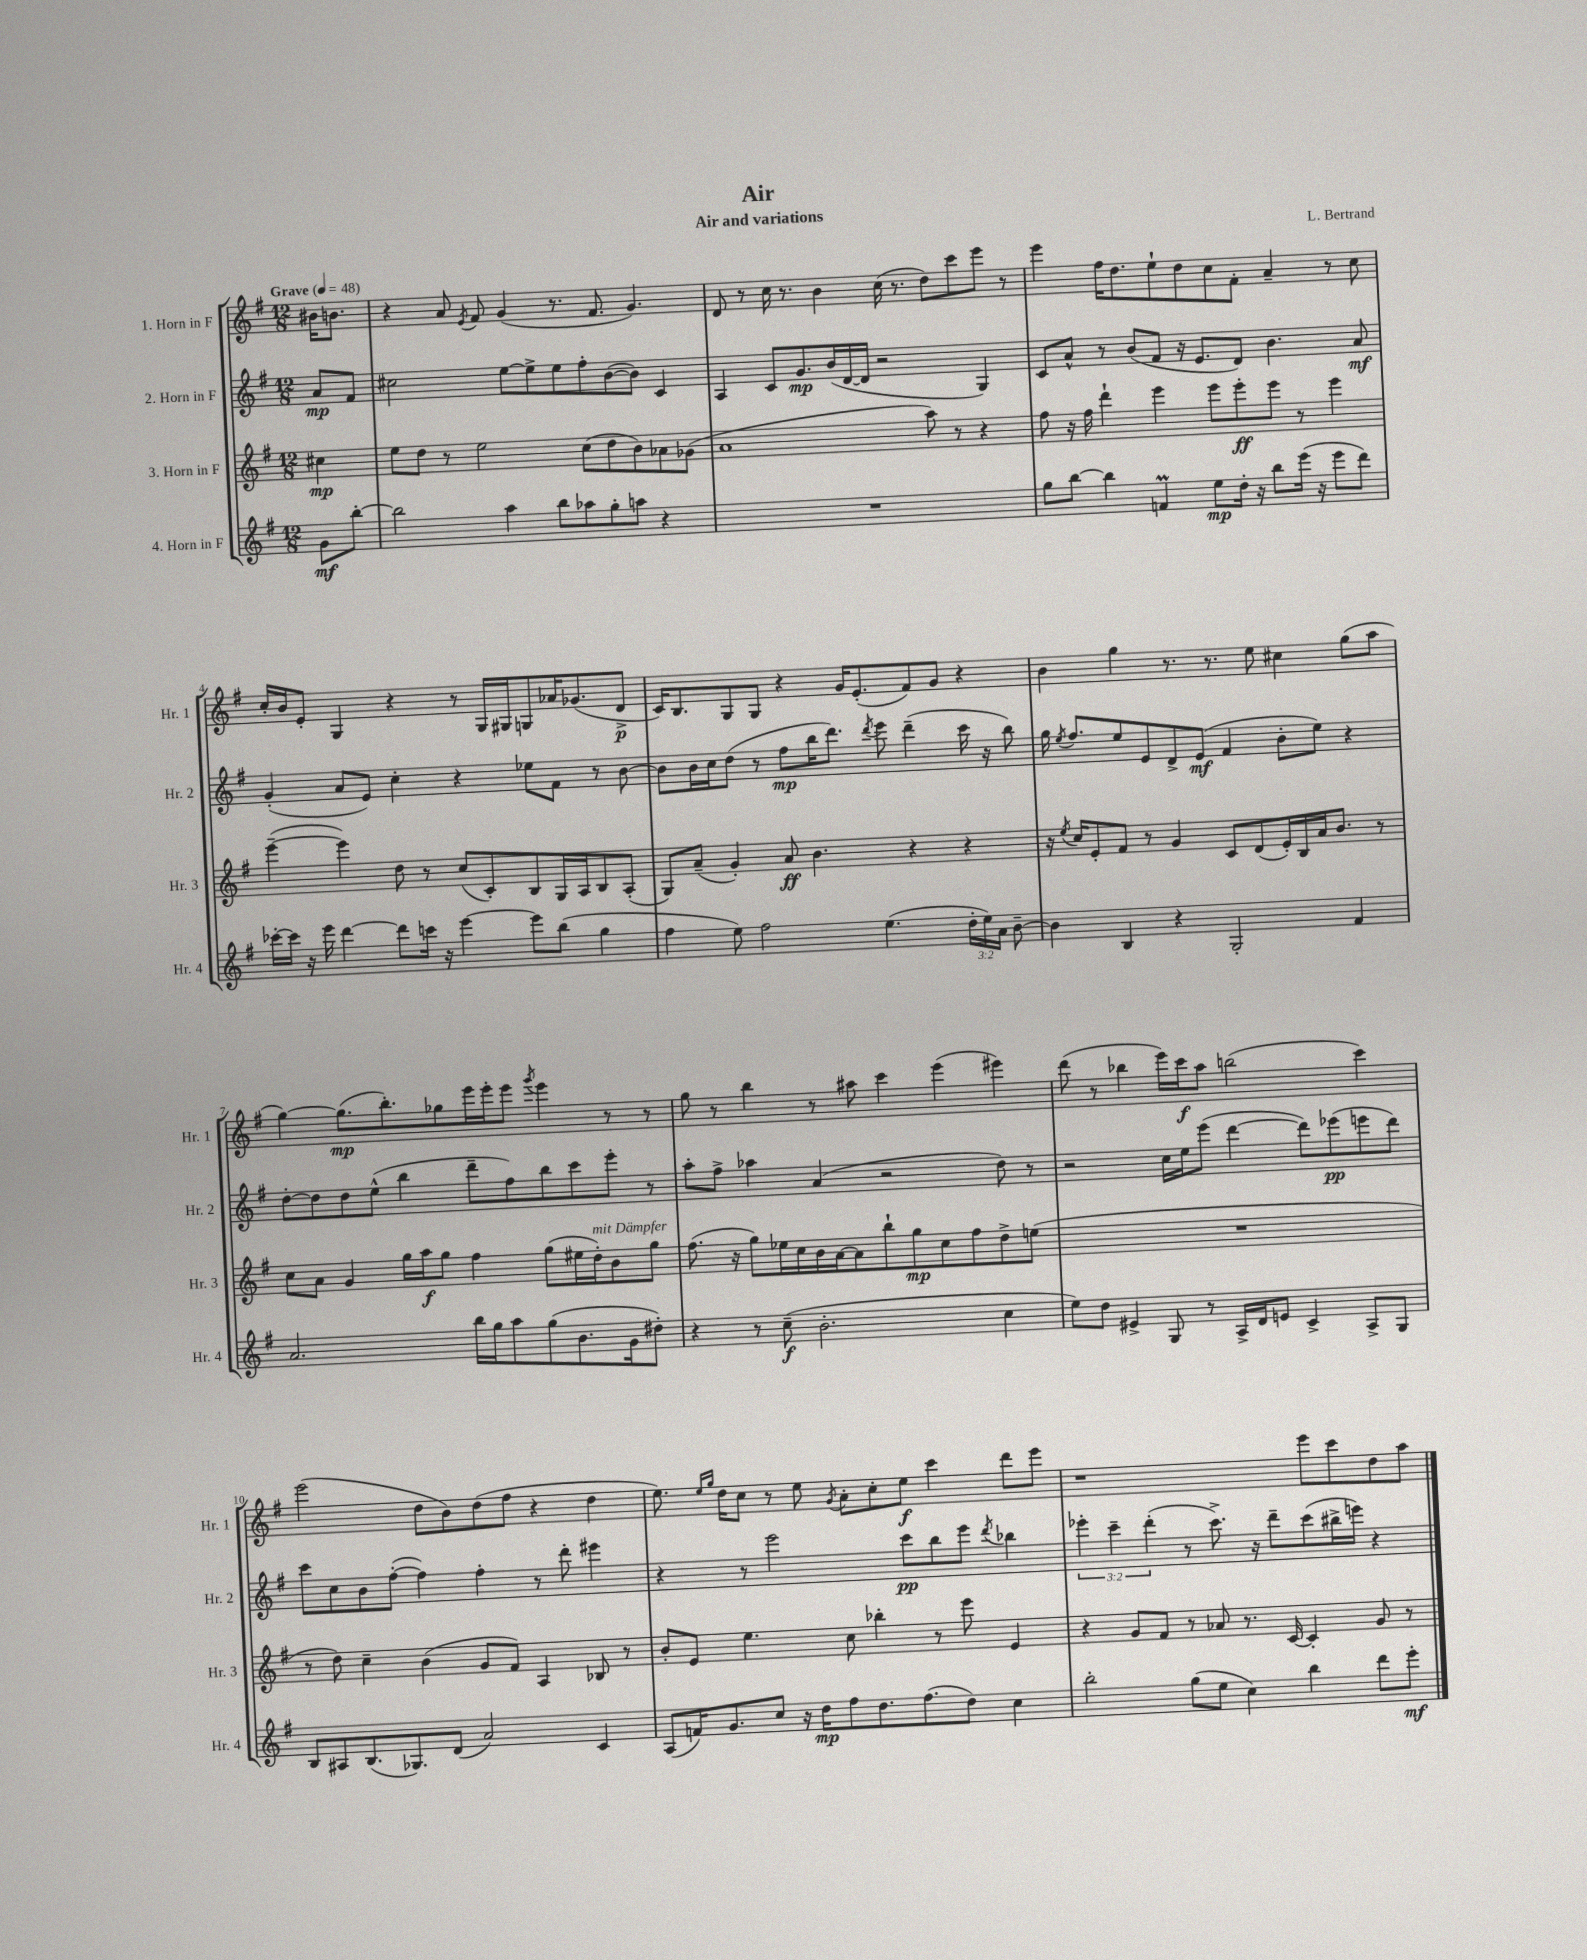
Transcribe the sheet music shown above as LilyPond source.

\header { title = "Air" composer = "L. Bertrand" subtitle = "Air and variations" }
<<
\new StaffGroup <<
\new Staff = "s0" \with { instrumentName = "1. Horn in F" shortInstrumentName = "Hr. 1" } {
    \clef treble \key g \major \numericTimeSignature \time 12/8 \partial 4 \tempo "Grave" 4 = 48
    \autoBeamOff bis'16[ b'8.] |
    r4 a'8 \acciaccatura { e'8 } fis'8 g'4( r8. fis'8. g'4.) |
    d'8 r8 c''16 r8. b'4 c''16( r8. d''8[) c'''8 e'''8] r8 |
    e'''4 fis''16[ d''8. e''8-! d''8 c''8 fis'8]-. a'4-- r8 c''8 |
    c''16[-. b'16 e'8]-. g4 r4 r8 g16[ gis16 g8 aes'16 ges'8.( d'8]->\p |
    c'16[) b8. g8 g8] r4 g'16[ e'8.-.( fis'8) g'8] r4 |
    b'4 g''4 r8. r8. e''8 cis''4 g''8[( a''8] |
    g''4~) g''8.[\mp( b''8.-.) ges''8 e'''16 e'''16-. e'''8] \acciaccatura { g'''8 } e'''4 r8 r8 |
    g''8 r8 b''4 r8 ais''8 c'''4 e'''4( eis'''4) |
    d'''8( r8 bes''4 e'''16[) c'''16\f a''8] b''2( c'''4) |
    e'''2( d''8[ b'8) d''8( fis''8] r4 d''4 |
    e''8.) \grace { e''16[ g''16] } d''16[ c''8] r8 e''8 \acciaccatura { g'8 } a'8[-. c''8-. e''8]\f c'''4 d'''8[ e'''8] |
    r1 e'''8[ c'''8 d''8 a''8] \bar "|." |
}
\new Staff = "s1" \with { instrumentName = "2. Horn in F" shortInstrumentName = "Hr. 2" } {
    \clef treble \key g \major \numericTimeSignature \time 12/8 \override Staff.TupletNumber.text = #tuplet-number::calc-fraction-text \partial 4
    \autoBeamOff a'8[\mp fis'8] |
    cis''2 e''8[~ e''8-> e''8 fis''8-. b'8~( b'8]) c'4 |
    a4 c'8[ g'8.\mp b'16( d'16~ d'16] r2 g4) |
    c'8[ a'8]-^ r8 b'8[( fis'8] r16 e'8.[ d'8]) b'4. a'8\mf |
    g'4-.( a'8[ e'8]) c''4-. r4 ees''8[ fis'8] r8 b'8~ |
    b'8[ b'16 c''16 d''8]( r8 fis''8[\mp b''16 d'''8.]) \acciaccatura { d'''8 } e'''8 d'''4--( c'''16 r16 b''8) |
    g''16 \acciaccatura { e''8 } fis''8.[ e''8 e'8 d'8-> e'8]\mf( fis'4 b'8[-. e''8]) r4 |
    d''8[~-. d''8 d''8 e''8]-^( b''4 d'''8[-- fis''8) b''8 c'''8 e'''8]-. r8 |
    a''8[-. fis''8]-> aes''4 a'4( r2 d''8) r8 |
    r2 c''16[ e''16 e'''8]( d'''4~ d'''8[) ees'''8\pp( e'''8 d'''8]) |
    c'''8[ c''8 b'8 fis''8]~-.( fis''4) fis''4-. r8 d'''8-. eis'''4 |
    r4 r8 e'''2 c'''8[\pp b''8 e'''8] \acciaccatura { d'''8 } bes''4 |
    \tuplet 3/2 { ees'''4-. c'''4-- d'''4-.( } r8 c'''8.->) r16 d'''8[-- c'''8( bis''16-> e'''16]) r4 \bar "|." |
}
\new Staff = "s2" \with { instrumentName = "3. Horn in F" shortInstrumentName = "Hr. 3" } {
    \clef treble \key g \major \numericTimeSignature \time 12/8 \partial 4
    \autoBeamOff cis''4\mp |
    e''8[ d''8] r8 e''2 c''8[( d''8 b'8) aes'8 ges'8]( |
    a'1 a''8) r8 r4 |
    fis''8 r16 fis''16 d'''4-! e'''4 e'''8[ e'''8-.\ff e'''8] r8 e'''4 |
    e'''4~--( e'''4) d''8 r8 c''8[( c'8-.) b8 g16 a16 b8 a8]-.( |
    g8[) a'8]--( g'4-.) a'8\ff b'4. r4 r4 |
    r16 \acciaccatura { e''8 } c''16[ e'8-. fis'8] r8 g'4 c'8[ d'8( e'16-.) b16 a'16 b'8.] r8 |
    c''8[ a'8] g'4 g''16[ a''16\f g''8] fis''4 g''8[( eis''16 d''16-.^\markup { \italic "mit Dämpfer" }) b'8 g''8] |
    fis''8.( r16 g''8[) ees''16 c''16 b'16 a'16~ a'8 b''8-! g''8\mp c''8 fis''8 d''8-> e''8]( |
    R1. |
    r8 d''8) c''4-- b'4( g'8[ fis'8]) a4 bes8 r8 |
    b'8[-. e'8] e''4. c''8 bes''4-. r8 e'''8 e'4 |
    r4 g'8[ fis'8] r8 aes'8 r8. c'16~ c'4-. g'8 r8 \bar "|." |
}
\new Staff = "s3" \with { instrumentName = "4. Horn in F" shortInstrumentName = "Hr. 4" } {
    \clef treble \key g \major \numericTimeSignature \time 12/8 \override Staff.TupletNumber.text = #tuplet-number::calc-fraction-text \partial 4
    \autoBeamOff g'8[\mf b''8]~-. |
    b''2 a''4 b''8[ aes''8 g''8-. a''8] r4 |
    R1. |
    g''8[ b''8]~ b''4 f'4\prall e''8[\mp d''16]-. r16 b''8[ e'''16]( r16 e'''8[ d'''8]) |
    ces'''16[~-. ces'''16] r16 e'''16 d'''4~ d'''8[ c'''16] r16 e'''4~ e'''8[ b''8]( g''4 |
    fis''4 e''8) fis''2 e''4.( \tuplet 3/2 { d''16[-. e''16) a'16] } b'8~-- |
    b'4 b4 r4 g2-. fis'4 |
    a'2. b''16[ g''16 a''8 g''8( b'8. g'16 dis''8]-.) |
    r4 r8 c''8--\f( b'2.-. c''4 |
    e''8[) d''8] eis'4-> g8 r8 a16[-> d'16 e'8] c'4-> a8[-> g8] |
    b8[ ais8 b8.( ges8.) d'8]( a'2) c'4 |
    a8[( f'16) g'8. c''8] r16 d''16[\mp fis''8 d''8. fis''8.( d''8]) c''4 |
    b''2-. g''8[( e''8] c''4) b''4 d'''8[ e'''8]-.\mf \bar "|." |
}
>>
>>
